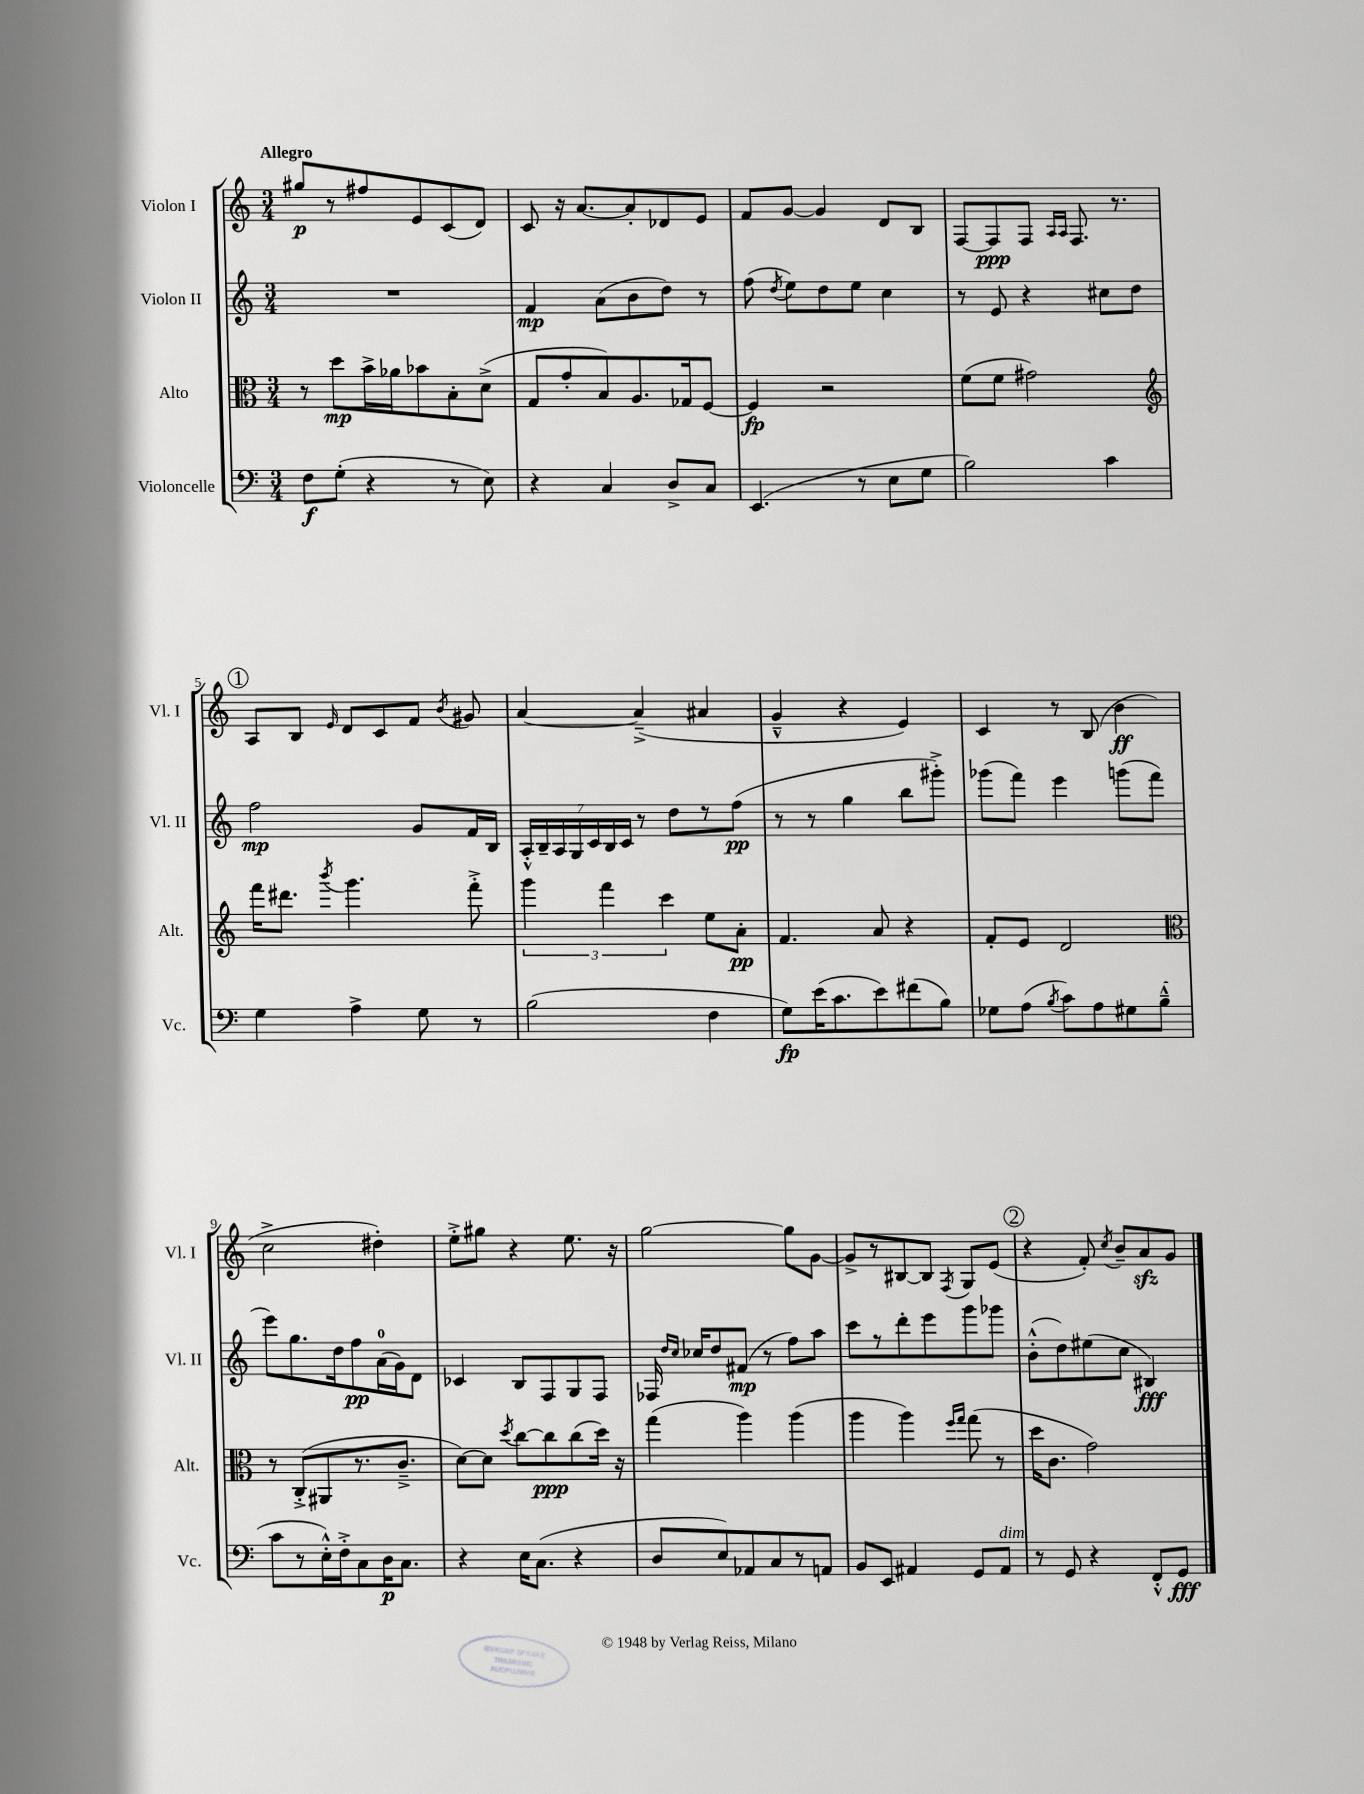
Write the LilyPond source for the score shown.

<<
\new StaffGroup <<
\new Staff = "s0" \with { instrumentName = "Violon I" shortInstrumentName = "Vl. I" } {
    \clef treble \key c \major \numericTimeSignature \time 3/4 \tempo "Allegro"
    \autoBeamOff gis''8[\p r8 fis''8 e'8 c'8( d'8]) |
    c'8 r16 a'8.[~ a'8-. des'8 e'8] |
    f'8[ g'8]~ g'4 d'8[ b8] |
    f8[~ f8\ppp f8] \grace { a16[ a16] } f8. r8. |
    \mark \markup { \circle "1" } a8[ b8] \grace { e'16 } d'8[ c'8 f'8] \acciaccatura { b'8 } gis'8 |
    a'4~ a'4--->( ais'4 |
    g'4---^ r4 e'4) |
    c'4 r8 b8( b'4\ff |
    c''2-> dis''4-.) |
    e''8[-.-> gis''8] r4 e''8. r16 |
    g''2~ g''8[ g'8]~ |
    g'8[-> r8 bis8~ bis8] \acciaccatura { f8 } g8[ e'8]( |
    \mark \markup { \circle "2" } r4 f'8-.) \acciaccatura { c''8 } b'8[-- a'8\sfz g'8] \bar "|." |
}
\new Staff = "s1" \with { instrumentName = "Violon II" shortInstrumentName = "Vl. II" } {
    \clef treble \key c \major \numericTimeSignature \time 3/4
    \autoBeamOff R2. |
    f'4\mp a'8[( b'8 d''8]) r8 |
    f''8( \acciaccatura { d''8 } e''8[) d''8 e''8] c''4 |
    r8 e'8 r4 cis''8[ d''8] |
    \mark \markup { \circle "1" } f''2\mp g'8[ f'16 b16] |
    \tuplet 7/4 { a16[-.-^ b16-- a16 g16 c'16 b16 c'16] } r8 d''8[ r8 f''8]\pp( |
    r8 r8 g''4 b''8[ gis'''8]-.->) |
    ges'''8[( f'''8]) e'''4 g'''8[( f'''8] |
    e'''8[) g''8. d''16 f''8\pp a'16-0( g'16) d'8] |
    ces'4 b8[ f8 g8 f8] |
    fes16 \grace { d''16[ c''16] } ces''16[ d''8 fis'8]\mp( r8 f''8[) a''8] |
    c'''8[ r8 d'''8-. e'''8 g'''8 ges'''8] |
    \mark \markup { \circle "2" } b'8[-.-^( d''8) eis''8( c''8] bis4\fff) \bar "|." |
}
\new Staff = "s2" \with { instrumentName = "Alto" shortInstrumentName = "Alt." } {
    \clef alto \key c \major \numericTimeSignature \time 3/4
    \autoBeamOff r8 d''8[\mp b'16-> aes'16 bes'8 b8-. d'8]->( |
    g8[ g'8-. b8) a8. ges16 f8]~ |
    f4\fp r2 |
    f'8[( f'8] gis'2) |
    \mark \markup { \circle "1" } \clef treble f'''16[ dis'''8.] \acciaccatura { b'''8 } g'''4. f'''8-.-> |
    \tuplet 3/2 { g'''4 f'''4 c'''4 } e''8[ a'8]-.\pp |
    f'4. a'8 r4 |
    f'8[-. e'8] d'2 |
    \clef alto r8 c8[-.->( ais,8 r8. c'8.]---> |
    d'8[~) d'8] \acciaccatura { d''8 } c''8[~ c''8\ppp c''8( d''16]) r16 |
    g''4( a''4) a''4( |
    a''4 a''4) \grace { f''16[ g''16] } g''8( r8 |
    \mark \markup { \circle "2" } d''16[ c'8.] g'2) \bar "|." |
}
\new Staff = "s3" \with { instrumentName = "Violoncelle" shortInstrumentName = "Vc." } {
    \clef bass \key c \major \numericTimeSignature \time 3/4
    \autoBeamOff f8[\f g8]-.( r4 r8 e8) |
    r4 c4 d8[-> c8] |
    e,4.( r8 e8[ g8] |
    b2) c'4 |
    \mark \markup { \circle "1" } g4 a4-> g8 r8 |
    b2( f4 |
    g8[\fp) e'16( c'8. e'8) fis'8( b8]) |
    ges8[ a8]( \acciaccatura { b8 } c'8[) a8 gis8 b8]---^( |
    c'8[ r8 e16-.-^) f16-.-> c8 d16\p c8.] |
    r4 e16[ c8.]( r4 |
    d8[ e8) aes,8 c8 r8 a,8] |
    b,8[ e,8] ais,4 g,8[ ais,8]^\markup { \italic "dim." } |
    \mark \markup { \circle "2" } r8 g,8 r4 f,8[-.-^ g,8]\fff \bar "|." |
}
>>
>>
